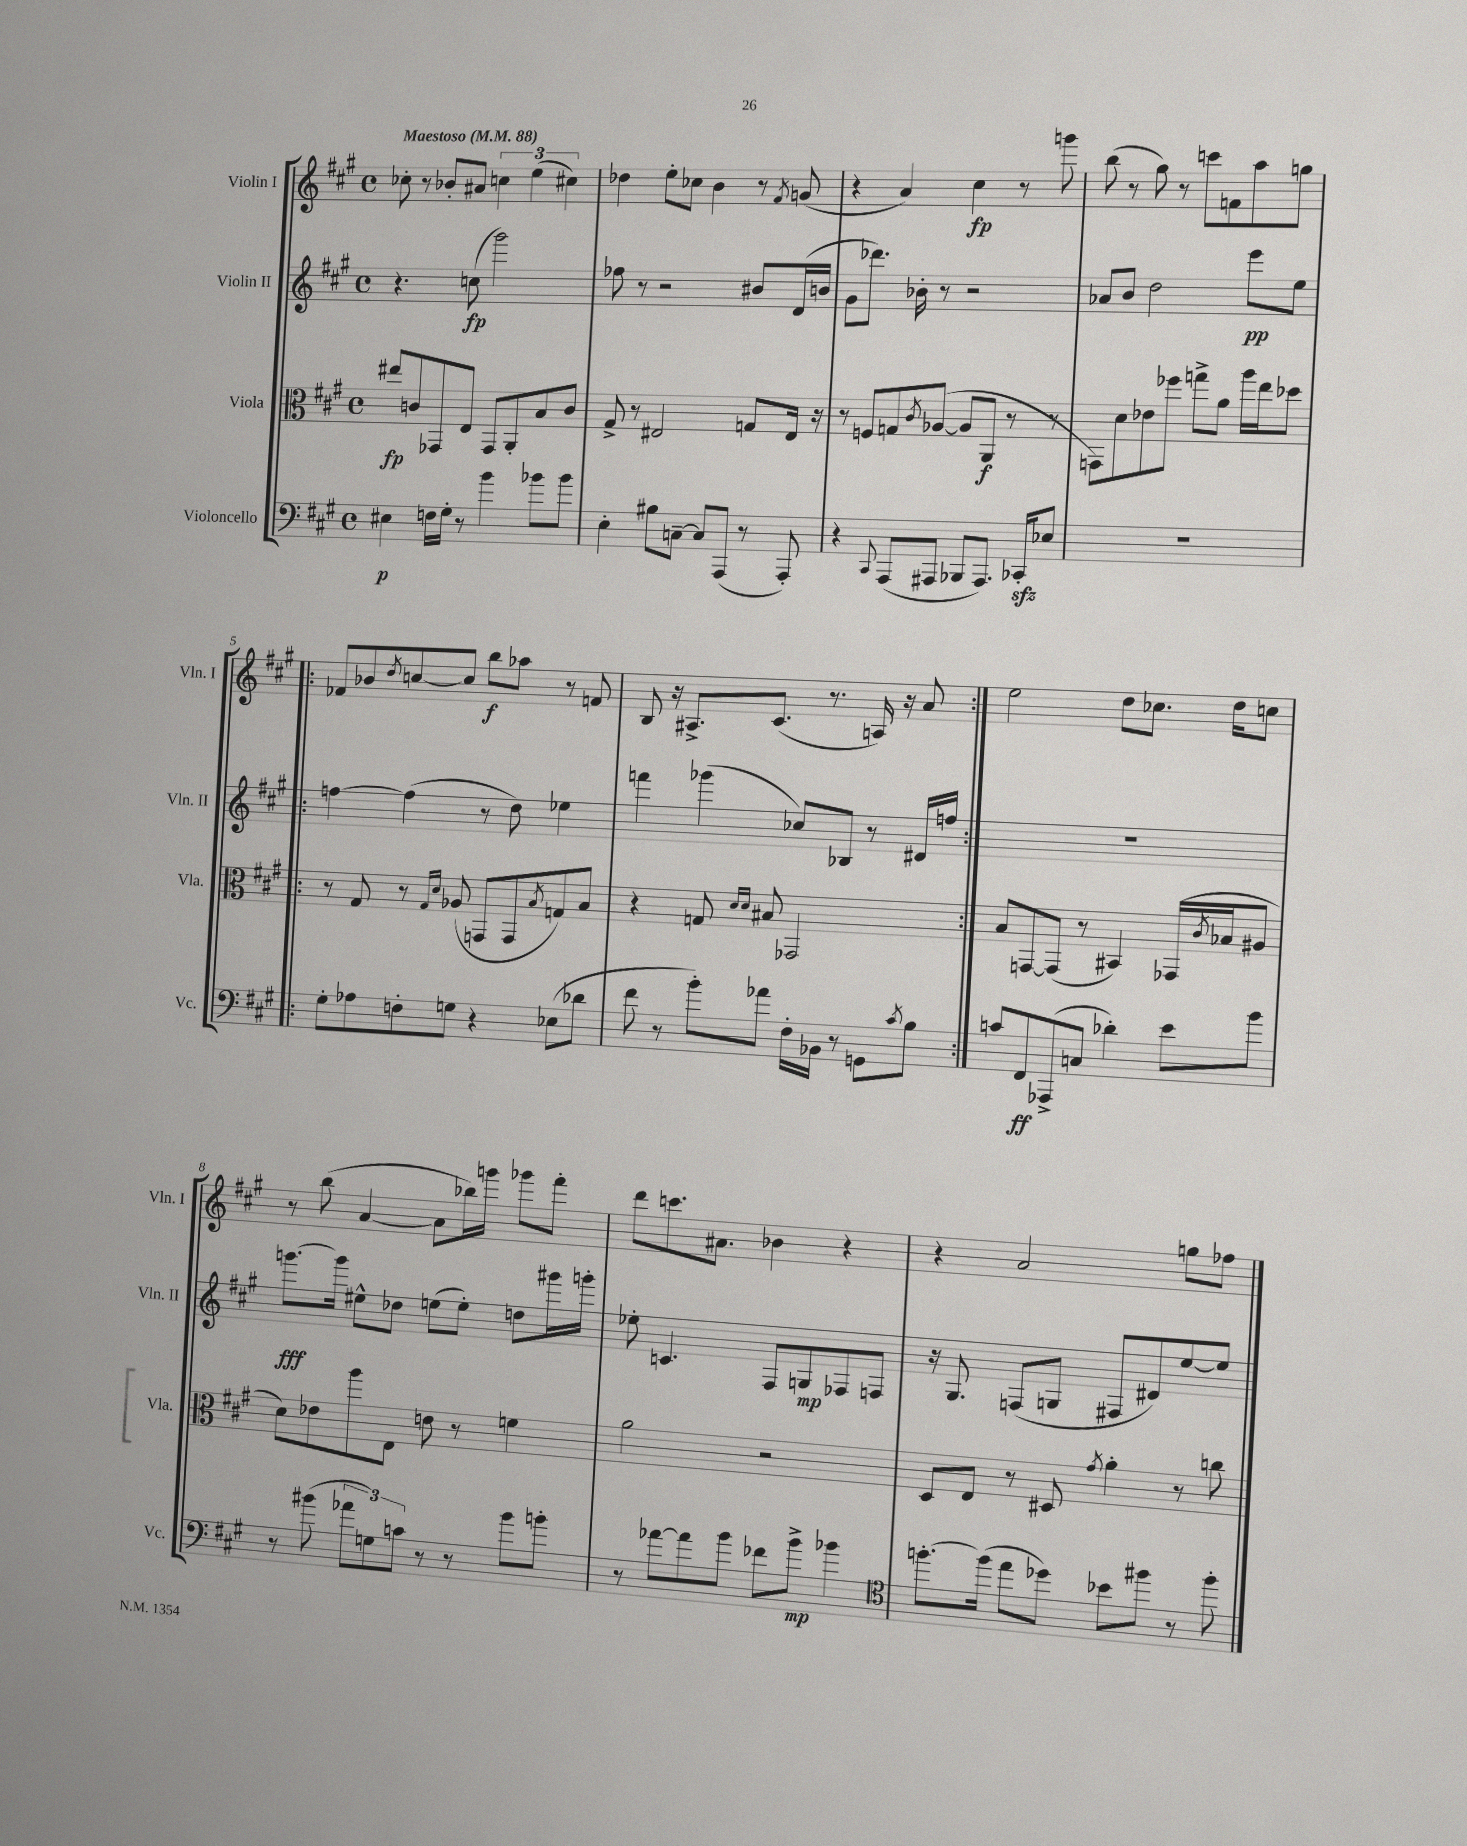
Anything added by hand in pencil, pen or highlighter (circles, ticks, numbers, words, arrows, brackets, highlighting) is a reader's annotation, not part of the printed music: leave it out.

**kern	**dynam	**kern	**dynam	**kern	**dynam	**kern	**dynam
*part4	*part4	*part3	*part3	*part2	*part2	*part1	*part1
*staff4	*staff4	*staff3	*staff3	*staff2	*staff2	*staff1	*staff1
*I"Violoncello	*	*I"Viola	*	*I"Violin II	*	*I"Violin I	*
*I'Vc.	*	*I'Vla.	*	*I'Vln. II	*	*I'Vln. I	*
*clefF4	*	*clefC3	*	*clefG2	*	*clefG2	*
*k[f#c#g#]	*	*k[f#c#g#]	*	*k[f#c#g#]	*	*k[f#c#g#]	*
*M4/4	*	*M4/4	*	*M4/4	*	*M4/4	*
*met(c)	*	*met(c)	*	*met(c)	*	*met(c)	*
*MM88	*	*MM88	*	*MM88	*	*MM88	*
=1	=1	=1	=1	=1	=1	=1	=1
!	!	!	!	!	!	!LO:TX:a:B:t=Maestoso	!
4E#X\	p	8ee#X/L	fp	4.r	.	8cc-X'\	.
.	.	8cn/	.	.	.	8r	.
16Fn\LL	.	8GG-X/	.	.	.	8b-X'/L	.
16G#'\JJ	.	.	.	.	.	.	.
8r	.	8E/J	.	(8ccn\	fp	8a#X/J	.
4b\	.	8GG-/L	.	2ggg#\)	.	6ccn\	.
.	.	8AA'/	.	.	.	.	.
.	.	.	.	.	.	(6ee\	.
8b-X\L	.	8B/	.	.	.	.	.
.	.	.	.	.	.	6cc#X\)	.
8b-\J	.	8c/J	.	.	.	.	.
=2	=2	=2	=2	=2	=2	=2	=2
4E'\	.	8G#^/	.	8ff-X\	.	4dd-X\	.
.	.	8r	.	8r	.	.	.
8B#X\L	.	2E#X/	.	2r	.	8ee'\L	.
[8Cn~\J	.	.	.	.	.	8cc-X\J	.
8C/L]	.	.	.	.	.	4b\	.
(8AAA/J	.	.	.	.	.	.	.
8r	.	8Gn/L	.	8b#X/L	.	8r	.
.	.	.	.	.	.	8qf#/	.
8AAA'/)	.	16E#/Jk	.	(16d/L	.	(8gn/	.
.	.	16r	.	16bn/JJ	.	.	.
=3	=3	=3	=3	=3	=3	=3	=3
4r	.	8r	.	8g#\L	.	4r	.
.	.	8Fn/L	.	8.ddd-X\J)	.	.	.
8qqCC#/	.	.	.	.	.	.	.
(8AAA/L	.	8Gn/	.	.	.	4a/)	.
.	.	.	.	16b-X'\	.	.	.
.	.	8qc#/	.	.	.	.	.
8AAA#X/J	.	([8A-X/J	.	8r	.	.	.
8BBB-X/L	.	8A-/L]	.	2r	.	4cc#\	fp
8.AAA#/J)	.	8AA/J	f	.	.	.	.
.	.	8r	.	.	.	8r	.
16CC-Xzz'/KL	.	.	.	.	.	.	.
8E-X/J	.	8r	.	.	.	8gggn\	.
=4	=4	=4	=4	=4	=4	=4	=4
1r	.	8GGn\L)	.	8a-X/L	.	(8bb\	.
.	.	8d\	.	8b/J	.	8r	.
.	.	8e-X\	.	2dd\	.	8gg#\)	.
.	.	8ff-X\J	.	.	.	8r	.
.	.	8ggn^\L	.	.	.	8cccn\L	.
.	.	8a\J	.	.	.	8fn\	.
.	.	16aa\LL	.	8eee\L	pp	8aa\	.
.	.	16ee\J	.	.	.	.	.
.	.	8dd-X\J	.	8ee\J	.	8ggn\J	.
!!LO:LB:g=z
=5!|:	=5!|:	=5!|:	=5!|:	=5!|:	=5!|:	=5!|:	=5!|:
8G#'\L	.	8r	.	[4ffn\	.	8f-X/L	.
8A-X\	.	8G#/	.	.	.	8b-X/	.
.	.	.	.	.	.	8qdd/	.
8Fn'\	.	8r	.	(4ff\]	.	[8ccn/	.
.	.	16qqG#/LL	.	.	.	.	.
.	.	16qqd/JJ	.	.	.	.	.
8Gn\J	.	(8A-X/	.	.	.	8cc/J]	.
4r	.	8GGn/L	.	8r	.	8bb\L	f
.	.	8GG/	.	8dd\)	.	8aa-X\J	.
.	.	8qB/	.	.	.	.	.
(8E-X\L	.	8Gn/)	.	4ee-X\	.	8r	.
8d-X\J	.	8B/J	.	.	.	8fn/	.
=6	=6	=6	=6	=6	=6	=6	=6
8f#\	.	4r	.	4fffn\	.	8B/	.
8r	.	.	.	.	.	16r	.
.	.	.	.	.	.	8.A#X^/L	.
8b'\L)	.	8Gn/	.	(4ggg-X\	.	.	.
.	.	16qqd/LL	.	.	.	.	.
.	.	16qqd/JJ	.	.	.	.	.
8a-X\J	.	8B#X/	.	.	.	(8.c#/J	.
16F#'\LL	.	2GG-X/	.	8cc-X/L)	.	.	.
16BB-X\JJ	.	.	.	.	.	8.r	.
8r	.	.	.	8B-X/J	.	.	.
8GGn\L	.	.	.	8r	.	16An/)	.
.	.	.	.	.	.	16r	.
8qc#/	.	.	.	.	.	.	.
8B\J	.	.	.	16d#X/LL	.	8a/	.
.	.	.	.	16ffn/JJ	.	.	.
=7:|!	=7:|!	=7:|!	=7:|!	=7:|!	=7:|!	=7:|!	=7:|!
8cn/L	.	8B/L	.	1r	.	2ee\	.
8FF#/	ff	[8GGn/	.	.	.	.	.
(8AAA-X^/	.	(8GG/J]	.	.	.	.	.
8Cn/J	.	8r	.	.	.	.	.
4d-X'\)	.	4BB#X/)	.	.	.	8dd\L	.
.	.	.	.	.	.	8.cc-X\J	.
8e\L	.	(16GG-X/LL	.	.	.	.	.
.	.	8qc#/	.	.	.	.	.
.	.	16B-X/J	.	.	.	16dd\KL	.
8b\J	.	8A#X/J	.	.	.	8ccn\J	.
!!LO:LB:g=z
=8	=8	=8	=8	=8	=8	=8	=8
8r	.	8d\L)	.	[8.gggn\L	fff	8r	.
(8b#X\	.	8e-X\	.	.	.	(8bb\	.
.	.	.	.	16ggg\Jk]	.	.	.
12a-X\L	.	8aa\	.	8ee#X^^\L	.	[4a/	.
12Gn\)	.	.	.	.	.	.	.
.	.	8E\J	.	8dd-X\J	.	.	.
12cn\J	.	.	.	.	.	.	.
8r	.	8en\	.	(8een\L	.	8a\L]	.
8r	.	8r	.	8ee'\J)	.	16bb-X\L)	.
.	.	.	.	.	.	16gggn\JJ	.
8b#\L	.	4fn\	.	8ddn\L	.	8ggg-X\L	.
8bn'\J	.	.	.	16ggg#X\L	.	8fff#'\J	.
.	.	.	.	16gggn'\JJ	.	.	.
=9	=9	=9	=9	=9	=9	=9	=9
8r	.	2a\	.	8ee-X'\	.	8ddd\L	.
[8a-X\L	.	.	.	4.cn/	.	8.cccn\	.
8a-\]	.	.	.	.	.	.	.
.	.	.	.	.	.	8.a#X\J	.
8b\J	.	.	.	.	.	.	.
8f-X\L	.	2r	.	8F#/L	.	4b-X\	.
8b^\J	mp	.	.	8Gn/	mp	.	.
4b-X\	.	.	.	8F-X/	.	4r	.
.	.	.	.	8Fn/J	.	.	.
=10	=10	=10	=10	=10	=10	=10	=10
*clefC4	*	*	*	*	*	*	*
[8.ffn'\L	.	8D/L	.	16r	.	4r	.
.	.	.	.	8.G#/	.	.	.
.	.	8E/J	.	.	.	.	.
(16ff\Jk]	.	.	.	.	.	.	.
8ee\L	.	8r	.	(8Fn/L	.	2a/	.
8dd-X\J)	.	8D#X/	.	8Gn/J	.	.	.
.	.	8qg#/	.	.	.	.	.
8b-X\L	.	4a'\	.	8F#X/L	.	.	.
8ff#X\J	.	.	.	8d#X/)	.	.	.
8r	.	8r	.	[8ee/	.	8ggn\L	.
8ff#'\	.	8ccn\	.	8ee/J]	.	8ff-X\J	.
==	==	==	==	==	==	==	==
*-	*-	*-	*-	*-	*-	*-	*-
